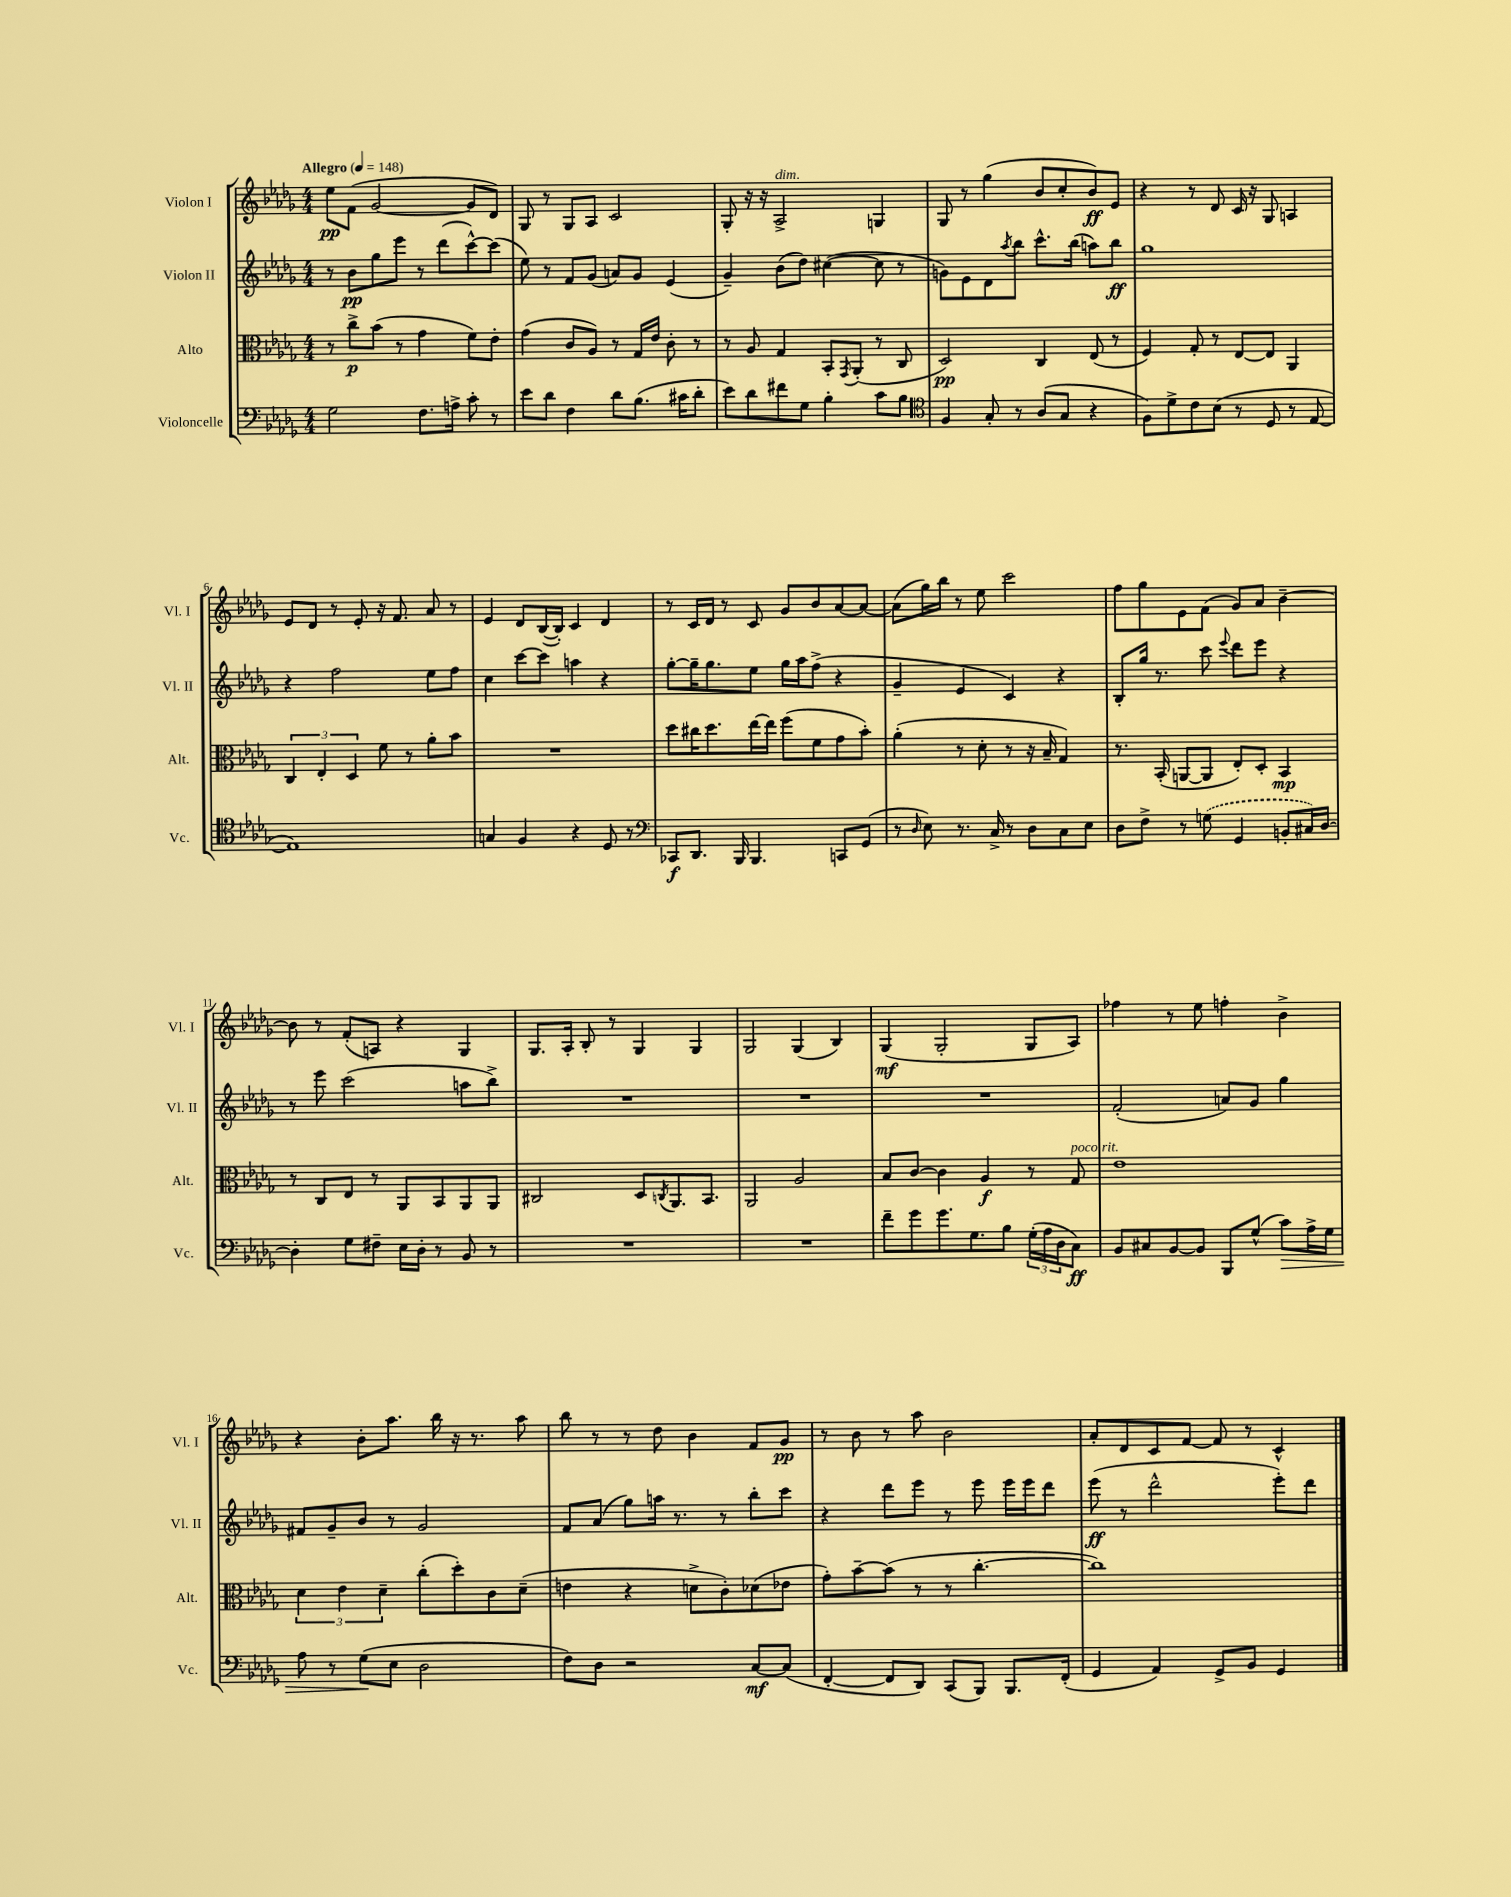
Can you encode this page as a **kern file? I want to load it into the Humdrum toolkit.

**kern	**kern	**kern	**kern
*staff4	*staff3	*staff2	*staff1
*clefF4	*clefC3	*clefG2	*clefG2
*k[b-e-a-d-g-]	*k[b-e-a-d-g-]	*k[b-e-a-d-g-]	*k[b-e-a-d-g-]
*M4/4	*M4/4	*M4/4	*M4/4
*MM148	*MM148	*MM148	*MM148
2G-\	8r	8r	8ee-\L
.	8cc^\L	8b-\L	(8f\J
.	(8b-\J	8gg-\	[2g-/
.	8r	8eee-\J	.
8.F\L	4g-\	8r	.
.	.	(8ddd-\L	.
16A^\Jk	.	.	.
8c'\	8f\L)	[8ccc^^\)	8g-/]L
8r	8e-'\J	(8ccc\]J	8d-/J)
=	=	=	=
8e-\L	(4g-\	8ee-\)	8G-/
8d-\J	.	8r	8r
4F\	8c/L	8f/L	8G-/L
.	8A-/J)	(8g-/J	8A-/J
8d-\L	8r	8a/L)	2c/
(8.B-\J	16G-/LL	8g-/J	.
.	16e-/JJ	.	.
.	8c'\	(4e-/	.
16c#\LK	.	.	.
8d-'\J	8r	.	.
=	=	=	=
8e-\L)	8r	4g-~/)	8G-'/
8d-\	8A-/	.	16r
.	.	.	16r
8f#\	4G-/	(8b-\L	2A-^/
8G-\J	.	8dd-\J)	.
4B-'\	8BB-'/L	([4cc#\	.
.	8qGG-/	.	.
.	(8AA-'/J	.	.
8c\L	8r	8cc#\]	4G/
8B-\J	8C/	8r	.
=	=	=	=
*clefC4	*	*	*
4F/	2D-/)	8g\L)	8G-/
.	.	8e-\	8r
8G-'/	.	8d-\	(4gg-\
.	.	8qaa-/	.
8r	.	8bb-\J	.
(8A-/L	4C/	8.ccc^^\L	8b-/L
8G-/J	.	.	8cc'/
.	.	(16bb-\Jk	.
4r	(8E-/	8aa\L)	8b-/)
.	8r	8bb-\J	8e-/J
=	=	=	=
8F\L)	4F/)	1gg-	4r
8d-^\	.	.	.
8c\	8G-'/	.	8r
(8B-\J	8r	.	8d-/
8r	[8E-/L	.	16c/
.	.	.	16r
8D-/	8E-/]J	.	8G-/
8r	4AA-/	.	4A/
[8E-/	.	.	.
=	=	=	=
1E-])	6C/	4r	8e-/L
.	.	.	8d-/J
.	6E-'/	.	.
.	.	2ff\	8r
.	6D-/	.	.
.	.	.	8e-'/
.	8f\	.	16r
.	.	.	8.f/
.	8r	.	.
.	8a-'\L	8ee-\L	8a-/
.	8b-\J	8ff\J	8r
=	=	=	=
4G/	1r	4cc\	4e-/
4F/	.	[8ccc\L	8d-/L
.	.	8ccc\]J	([16B-/L
.	.	.	16B-'/]JJ)
4r	.	4aa\	4c/
8D-/	.	4r	4d-/
8r	.	.	.
=	=	=	=
*clefF4	*	*	*
8CC-/L	8dd-\L	[8gg-'\L	8r
8.DD-/J	16cc#\K	16gg-~\]K	16c/LL
.	8.dd-\	8.gg-\	16d-/JJ
.	.	.	8r
16BBB-/	.	.	.
4.BBB-/	[16ee-\L	8ee-\J	8c/
.	16ee-\]JJ	.	.
.	(8ff\L	16gg-\LL	8g-/L
.	.	16aa-\J	.
.	8f\	(8ff^\J	8b-/
8CC/L	8g-\	4r	[8a-/
(8GG-/J	8b-'\J)	.	8a-/_J
=	=	=	=
8r	(4a-'\	4g-~/	(8a-\]L
16qqD-/	.	.	.
8E-\)	.	.	16gg-\L)
.	.	.	16bb-\JJ
8.r	8r	4e-/	8r
.	8d-'\	.	8ee-\
16C^/	.	.	.
8r	8r	4c/)	2ccc\
8D-\L	16r	.	.
.	16B-~/	.	.
8C\	4G-/)	4r	.
8E-\J	.	.	.
=	=	=	=
8D-\L	8.r	8B-'/L	8ff\L
8F^\J	.	16gg-/Jk	8gg-\
.	(16BB-'/	8.r	.
8r	[8AA/L	.	8e-\
(8G\	8AA/]J	8ccc\	(8f\J
.	.	8qqeee-/	.
4GG-/	8E-'/L)	8ddd-\L	8g-/L)
.	8D-'/J	8eee-\J	8a-/J
8BB'/L	4BB-/	4r	[4b-~\
16C#/L)	.	.	.
[16D-/JJ	.	.	.
=	=	=	=
4D-'\]	8r	8r	8b-\]
.	8C/L	8eee-\	8r
8G-\L	8E-/J	(2ccc\	(8f'/L
8F#~\J	8r	.	8A/J)
16E-\LL	8AA-/L	.	4r
16D-'\JJ	.	.	.
8r	8BB-/	.	.
8BB-/	8AA-/	8aa\L	4G-/
8r	8AA-/J	8bb-^\J)	.
=	=	=	=
1r	2C#/	1r	8.G-/L
.	.	.	16A-'/Jk
.	.	.	8B-'/
.	.	.	8r
.	8D-/L	.	4G-/
.	8qC/	.	.
.	8.AA-/	.	.
.	.	.	4G-/
.	8.BB-/J	.	.
=	=	=	=
1r	2AA-/	1r	2G-/
.	2A-/	.	(4G-/
.	.	.	4B-/)
=	=	=	=
8f~\L	8B-/L	1r	(4G-/
8g-\	[8c/J	.	.
8.g-\	4c\]	.	2G-'/
8.G-\	.	.	.
.	4A-/	.	.
8B-\J	.	.	.
(24G-'\LL	8r	.	8G-/L
24A-\	.	.	.
24D-\J	.	.	.
8C\J)	8G-/	.	8A-/J)
=	=	=	=
8BB-/L	1e-	(2f'/	4ff-\
8C#/	.	.	.
[8BB-/	.	.	8r
8BB-/]J	.	.	8ee-\
8BBB-/L	.	8a/L)	4ff'\
(8G-^^/J	.	8g-/J	.
8c\L)	.	4gg-\	4b-^\
16A-^\L	.	.	.
16G-\JJ	.	.	.
=	=	=	=
8A-\	6d-\	8f#/L	4r
8r	.	8g-~/	.
.	6e-\	.	.
(8G-\L	.	8b-/J	8b-'\L
.	6d-~\	.	.
8E-\J	.	8r	8.aa-\J
2D-\	(8cc'\L	2g-/	.
.	.	.	16bb-\
.	8dd-'\)	.	16r
.	.	.	8.r
.	8c\	.	.
.	(8d-~\J	.	8aa-\
=	=	=	=
8F\L)	4e\	8f/L	8bb-\
8D-\J	.	(8a-/J	8r
2r	4r	8gg-\L)	8r
.	.	16aa\Jk	8dd-\
.	.	8.r	.
.	8d^\L	.	4b-\
.	8c'\)	8r	.
[8C/L	(8d-\	8bb-'\L	8f/L
(8C/]J	8e-\J	8ccc\J	8g-/J
=	=	=	=
[4FF'/	8g-'\L)	4r	8r
.	[8b-~\	.	8b-\
8FF/]L	(8b-\]J	8ddd-\L	8r
8DD-/J)	8r	8eee-\J	8aa-\
(8CC/L	8r	8r	2b-\
8BBB-/J)	[4.cc'\	8eee-\	.
8.BBB-/L	.	16eee-\LL	.
.	.	16eee-\J	.
.	.	8ddd-\J	.
(16FF'/Jk	.	.	.
=	=	=	=
4GG-/	1cc])	(8eee-\	8a-'/L
.	.	8r	8d-/
4AA-/)	.	2ddd-^^\	8c/
.	.	.	[8f/J
8GG-^/L	.	.	8f/]
8BB-/J	.	.	8r
4GG-/	.	8eee-'\L)	4c^^/
.	.	8ddd-\J	.
==	==	==	==
*-	*-	*-	*-
